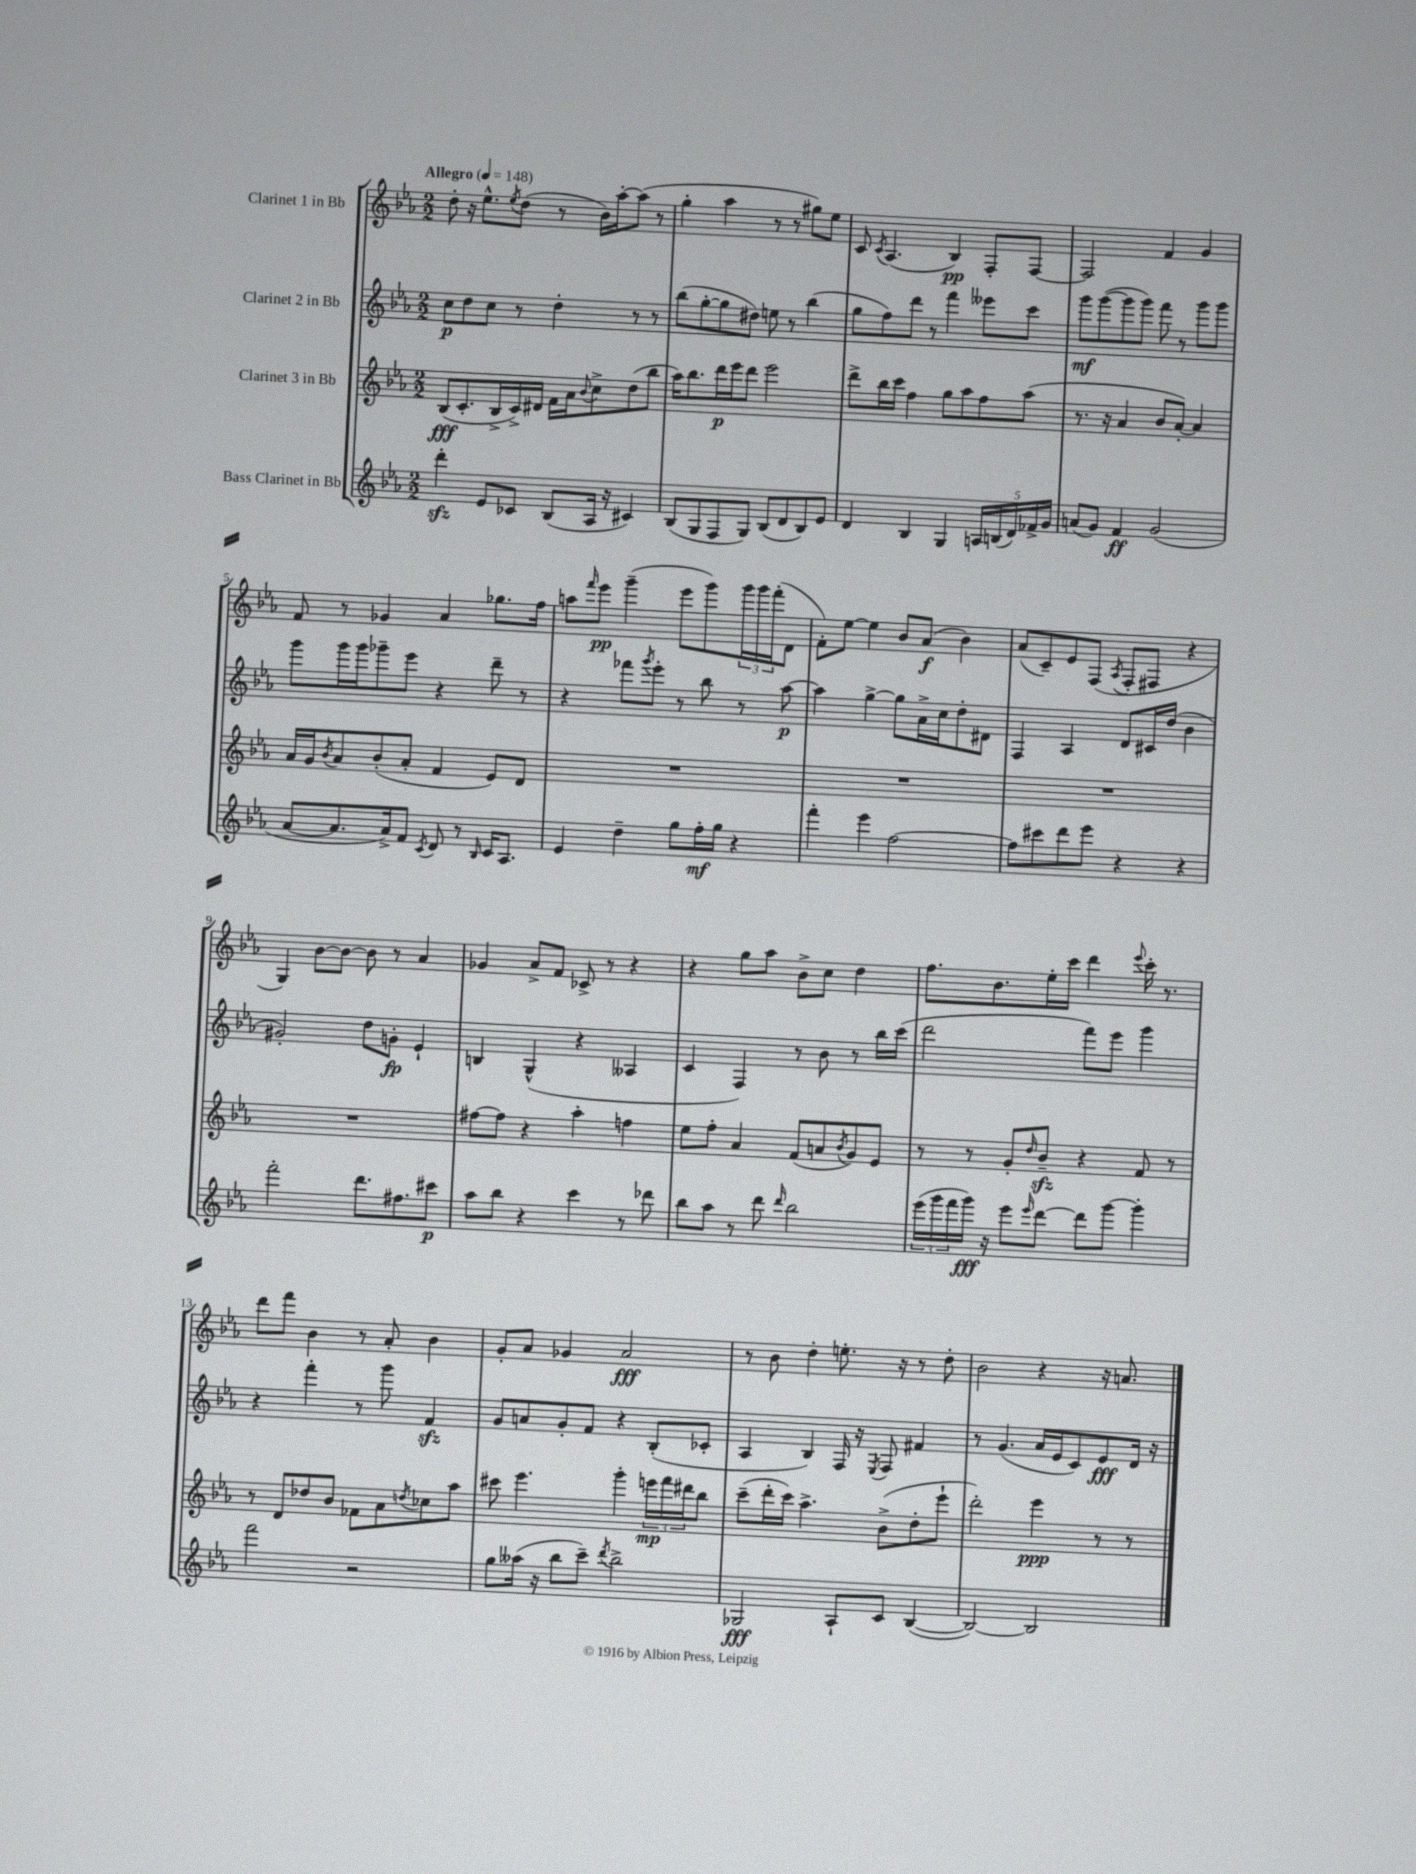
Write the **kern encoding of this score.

**kern	**kern	**kern	**kern
*staff4	*staff3	*staff2	*staff1
*clefG2	*clefG2	*clefG2	*clefG2
*k[b-e-a-]	*k[b-e-a-]	*k[b-e-a-]	*k[b-e-a-]
*M2/2	*M2/2	*M2/2	*M2/2
*MM148	*MM148	*MM148	*MM148
4ddd'	(8B-	8cc	8dd'
.	8.c'	8dd	16r
.	.	.	8.ee-^^
8e-	.	8cc	.
.	16B-^	.	.
.	.	.	8qee-
8c-	16c^)	8r	(8dd
.	16d#	.	.
(8B-	16f	4dd'	8r
.	16a-	.	.
.	8qqb-	.	.
16A-	8cc^	.	16b-)
16r	.	.	[16aa-'
4c#)	(8dd	8r	(8aa-]
.	8bb-	8r	8r
=	=	=	=
(8B-	16aa-)	(8bb-	4gg'
.	8.bb-	.	.
8G	.	[8gg'	.
8F	16ddd	8gg]	4aa-
.	16eee-	.	.
8G)	8ddd	8dd#)	.
(8B-	2eee-	8ee	8r
8d	.	8r	8r
8B-)	.	(4bb-	8gg#)
8e-	.	.	8ee-
=	=	=	=
4d	8ddd^	8gg	8c
.	.	.	8qc
.	16bb-	8ff)	(4.A-
.	16ccc	.	.
4B-	4ff	8ddd	.
.	.	8r	.
4G	8gg	4fff	4B-)
.	8aa-	.	.
20A	8ff	8eee--	8F'
(20B	.	.	.
20d)	.	.	.
.	(8aa-	8ccc	[8F
20f-^	.	.	.
20g	.	.	.
=	=	=	=
(8a	8.r	8ggg	2F]
8g)	.	([8ggg	.
.	16r	.	.
4f	4a-	8ggg]	.
.	.	8ggg)	.
(2g	8b-	8fff	4f
.	[8a-')	8r	.
.	4a-]	8ggg	4g
.	.	8ggg	.
=	=	=	=
[8a-	16a-	8ggg	8f
.	16g	.	.
.	8qb-	.	.
8.a-]	8a-	16ggg	8r
.	.	16ggg	.
.	(8b-'	8ggg-~	4g-
16a-^)	.	.	.
8f	8a-'	8eee-	.
8qc	.	.	.
8d	4f	4r	4a-
8r	.	.	.
16qqB-	.	.	.
16c	8e-)	8ddd~	8.gg-
8.A-	.	.	.
.	8d	8r	.
.	.	.	16ff
=	=	=	=
4e-	1r	4r	8aa
.	.	.	16qqfff
.	.	.	8eee-
4dd~	.	8fff-	(4ggg~
.	.	8qggg	.
.	.	8eee-'	.
8gg	.	8r	8eee-
16ff'	.	8bb-	8ggg)
16gg	.	.	.
4r	.	8r	24ggg
.	.	.	24ggg
.	.	.	(24fff'
.	.	[8aa-	8d
=	=	=	=
4fff'	1r	4aa-]	8f')
.	.	.	[8ee-
4eee-	.	[4gg^	4ee-]
[2ff	.	8gg]	8b-
.	.	16a-^	(8a-
.	.	16cc	.
.	.	8dd'	4b-)
.	.	8d#	.
=	=	=	=
8ff]	1r	4F	(8a-
8ccc#	.	.	8c~)
8ddd	.	4A-	8e-
8eee-	.	.	(8F
.	.	.	8qA-
4r	.	8d	8F'
.	.	16c#	8F#
.	.	(16dd	.
4r	.	4b-	4r
=	=	=	=
2fff'	1r	2g#')	4G)
.	.	.	[8b-
.	.	.	8b-_
8.ddd	.	8dd	8b-]
.	.	8g'	8r
8.ff#	.	.	.
.	.	4e-`	4a-
8ccc#	.	.	.
=	=	=	=
8aa-	[8ff#	4B	4g-
8bb-	8ff#]	.	.
4r	4r	(4G^^	8a-^
.	.	.	8f
4ccc	4aa-'	4r	8c-^
.	.	.	8r
8r	4ff	4A--	4r
8ddd-	.	.	.
=	=	=	=
8bb-	8ee-	4c	4r
8aa-	8ff'	.	.
8r	4a-	4F)	8gg
8ddd	.	.	8aa-
16qqddd	.	.	.
2bb-	(8f	8r	8b-^
.	8a	8b-	8cc
.	8qb-	.	.
.	8g)	8r	4dd
.	8e-	16bb-	.
.	.	(16ccc	.
=	=	=	=
(24eee-	8r	2ddd	8.ff
24ggg	.	.	.
24fff	.	.	.
16ggg)	8r	.	.
16r	.	.	8.b-
8eee-	8g'	.	.
16qqeee-	16qqdd	.	.
[8ddd	8b-~	.	16ee-'
.	.	.	16ccc
8ddd]	4r	8fff)	4ddd
[8ggg	.	8eee-	.
.	.	.	8qqeee-
4ggg']	8f	4ggg	16ccc'
.	.	.	8.r
.	8r	.	.
=	=	=	=
2fff	8r	4r	8ddd
.	8d	.	8fff
.	8dd-	4fff'	4b-
.	8b-	.	.
2r	8f-	8r	8r
.	8a-	8ggg	8a-'
.	8qdd	.	.
.	8cc-	4f	4b-
.	8aa-	.	.
=	=	=	=
8gg	8ccc#	8g	8g'
(16aa--	4.eee-	8a	8a-
16r	.	.	.
8bb-	.	8g'	4g-
8ccc~)	.	8f	.
8qddd	.	.	.
2bb-^	4ggg'	4r	2a-
.	24eee	(8B-'	.
.	24fff	.	.
.	24ddd#	.	.
.	8bb-	8c-'	.
=	=	=	=
2G-	(8ccc~	4A-	8r
.	16ddd'	.	8b-
.	16ccc)	.	.
.	4.aa-^	4B-)	4dd'
8A-`	.	16F	8.ee'
.	.	16r	.
.	.	8qE-	.
8c	(8b-^	8F	.
.	.	.	16r
([4B-	8dd'	4f#	8r
.	8eee-`	.	8dd'
=	=	=	=
2B-_)	2ddd')	8r	2b-
.	.	(4.g	.
2B-]	4eee-	16a-	4r
.	.	16e-	.
.	.	8c)	.
.	8r	8e-	16r
.	.	.	8.a
.	8r	16d	.
.	.	16r	.
==	==	==	==
*-	*-	*-	*-
